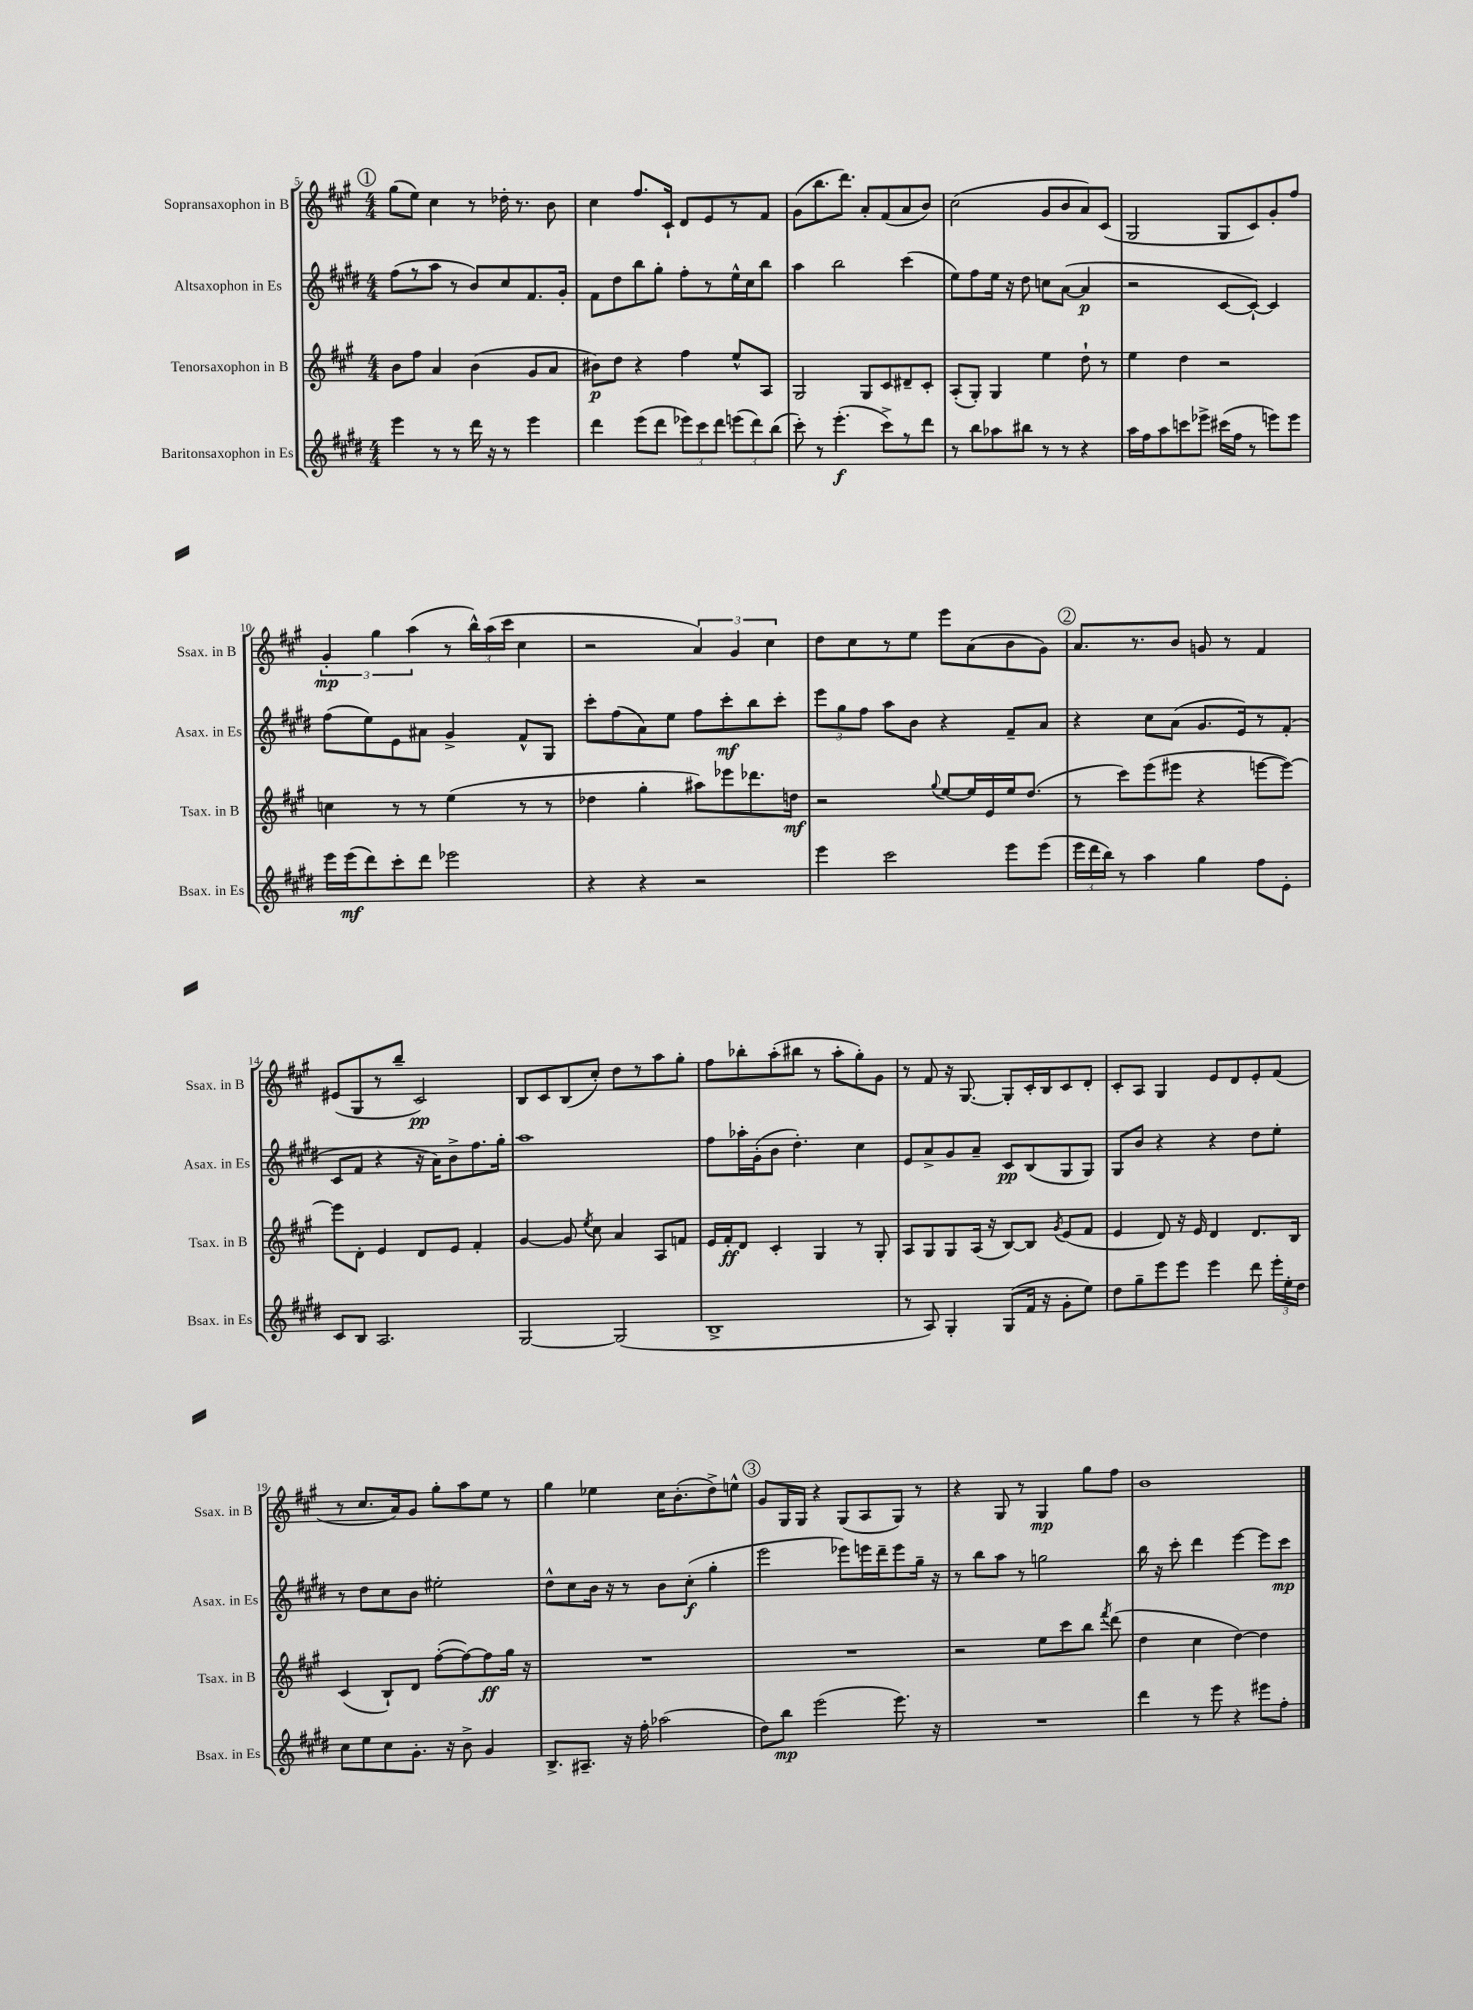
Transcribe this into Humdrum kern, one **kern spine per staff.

**kern	**kern	**kern	**kern
*staff4	*staff3	*staff2	*staff1
*clefG2	*clefG2	*clefG2	*clefG2
*k[f#c#g#d#]	*k[f#c#g#]	*k[f#c#g#d#]	*k[f#c#g#]
*M4/4	*M4/4	*M4/4	*M4/4
4eee	8b	(8ff#	(8gg#
.	8ff#	8r	8ee)
8r	4a	8aa	4cc#
8r	.	8r	.
16ddd#	(4b	8b)	8r
16r	.	.	.
8r	.	8cc#	16dd-'
.	.	.	8.r
4eee	8g#	8.f#	.
.	8a	.	8b
.	.	16g#'	.
=	=	=	=
4ddd#	8b#)	8f#	4cc#
.	8dd	8dd#	.
(8eee	4r	8bb	8.ff#
8ddd#	.	8gg#'	.
.	.	.	16c#`
12eee-)	4ff#	8ff#'	8d
12ccc#	.	.	.
.	.	8r	8e
12ddd#	.	.	.
(12eee	8ee^^	16ee^^	8r
.	.	16cc#	.
12ddd#)	.	.	.
.	8A	8bb	8f#
(12bb	.	.	.
=	=	=	=
8ccc#')	2G#	4aa	(8g#
8r	.	.	8.bb
(4.eee'	.	2bb	.
.	.	.	8.ddd)
.	8G#	.	8a'
8ccc#^)	8c#	.	(8f#
8r	8d#~	(4ccc#	8a
8ddd#	8c#'	.	8b)
=	=	=	=
8r	(8A'	8ee)	(2cc#
8bb	8G#')	8ff#	.
8aa-	4G#	16ee	.
.	.	16r	.
8bb#	.	8dd#	.
8r	4ee	8cc	8g#
8r	.	([8a	8b
4r	8dd`	4a]	8a)
.	8r	.	(8c#
=	=	=	=
16aa	4ee	2r	2G#
16ff#	.	.	.
8aa	.	.	.
8ccc	4dd	.	.
8eee-^	.	.	.
(16ccc#	2r	[8c#	8G#
16ff#	.	.	.
8r	.	8c#`_)	8c#)
8eee)	.	4c#]	8g#'
8eee	.	.	8ff#
=	=	=	=
16eee	4cc	(8ff#	6g#'
(16eee	.	.	.
8ddd#)	.	8ee)	.
.	.	.	6gg#
8ccc#'	8r	8e	.
.	.	.	(6aa
8ddd#	8r	8a#	.
2eee-	(4ee	4g#^	8r
.	.	.	24bb^^)
.	.	.	(24aa
.	.	.	24ccc#
.	8r	8f#^^	4cc#
.	8r	8G#	.
=	=	=	=
4r	4dd-	8ccc#'	2r
.	.	(8ff#	.
4r	4gg#'	8a)	.
.	.	8ee	.
2r	8aa#)	8ff#	6a)
.	8eee-	8ccc#'	.
.	.	.	6g#
.	8.ddd-	8bb	.
.	.	.	6cc#
.	.	8ccc#'	.
.	16dd	.	.
=	=	=	=
4eee	2r	12eee	8dd
.	.	12gg#	.
.	.	.	8cc#
.	.	12ff#	.
2ccc#	.	8aa	8r
.	.	8b	8ee
.	8qqgg#	.	.
.	[8ee	4r	8eee
.	16ee]	.	(8a
.	16e	.	.
8eee	16ee	8f#~	8b
.	(8.dd	.	.
(8eee	.	8a	8g#)
=	=	=	=
24eee	8r	4r	8.a
24ddd#	.	.	.
24bb)	.	.	.
8r	8ccc#)	.	.
.	.	.	8.r
4aa	(8eee	8cc#	.
.	8eee#	(8a	8b
4gg#	4r	8.g#	8g
.	.	.	8r
.	.	16e)	.
8ff#	[8eee	8r	4f#
8e'	8eee_)	(8f#'	.
=	=	=	=
8c#	8eee]	8c#	(8e#
8B	8d'	8f#	8G#
2.A	4e	4r	8r
.	.	.	8bb~
.	8d	16r	2c#)
.	.	16a)	.
.	8e	8b^	.
.	4f#'	8.ff#	.
.	.	16gg#'	.
=	=	=	=
[2G#	[4g#	1aa	8B
.	.	.	8c#
.	8g#]	.	(8B
.	8qee	.	.
.	8cc#	.	8cc#')
(2G#]	4a	.	8dd
.	.	.	8r
.	8A	.	8aa
.	8f	.	8gg#'
=	=	=	=
1B^	16e	8ff#	8ff#
.	16f#'	.	.
.	8d	16aa-'	8bb-'
.	.	(16g#'	.
.	4c#'	8b	(8aa'
.	.	4.dd#')	8bb#
.	4G#	.	8r
.	.	.	8aa'
.	8r	4cc#	8gg#')
.	8G#'	.	8g#
=	=	=	=
8r	8A	8e	8r
8A)	8G#	8a^	8f#
4G#'	8G#	8g#	16r
.	.	.	[8.G#
.	(16A	8a~	.
.	16r	.	.
(8G#	[8B)	8c#	8G#']
16f#	8B]	(8B	16c#'
16r	.	.	16B
.	8qg#	.	.
8g#'	(8e	8G#	8c#
8ee)	8f#	8G#)	8d'
=	=	=	=
8dd#	4e	8G#	8c#'
8gg#~	.	8b	8A
8eee	8d)	4r	4G#
8eee	16r	.	.
.	16e	.	.
4eee	4d	4r	8e
.	.	.	8d
8ddd#	8.d	8dd#	8e'
24eee'	.	8ee'	(8f#
24ee'	.	.	.
.	16B	.	.
24dd#	.	.	.
=	=	=	=
8cc#	(4c#	8r	8r
8ee	.	8dd#	8.cc#
8cc#	8B`)	8cc#	.
.	.	.	16a)
8.g#'	8d	8b	8g#
.	([8ff#'	2ee#'	8gg#'
16r	.	.	.
8b^	8ff#_)	.	8aa
4g#	8ff#]	.	8ee
.	16gg#	.	8r
.	16r	.	.
=	=	=	=
8.B^	1r	8dd#^^	4gg#
.	.	8cc#	.
8.A#~	.	.	.
.	.	16b	4ee-
.	.	16r	.
16r	.	8r	.
16ff#'	.	.	.
(2aa-	.	8b	16cc#
.	.	.	(8.b'
.	.	(8cc#'	.
.	.	4gg#'	8dd^)
.	.	.	8ee^^
=	=	=	=
8dd#)	1r	2eee	8g#
8bb	.	.	16G#
.	.	.	16G#
(2eee	.	.	4r
.	.	8eee-)	(8G#
.	.	16eee	8A
.	.	16ddd#~	.
8.eee)	.	8eee	8G#)
.	.	16gg#~	8r
16r	.	16r	.
=	=	=	=
1r	2r	8r	4r
.	.	8bb	.
.	.	8aa	8G#
.	.	8r	8r
.	8ee	2gg	4G#
.	8ccc#	.	.
.	8bb	.	8gg#
.	8qfff#	.	.
.	(8ddd	.	8ff#
=	=	=	=
4ddd#	4dd	16bb	1b
.	.	16r	.
.	.	8ccc#'	.
8r	4cc#	4ddd#	.
8eee	.	.	.
4r	[4dd)	[4eee	.
8eee#	4dd]	8eee]	.
8ff#'	.	8ccc#	.
==	==	==	==
*-	*-	*-	*-
